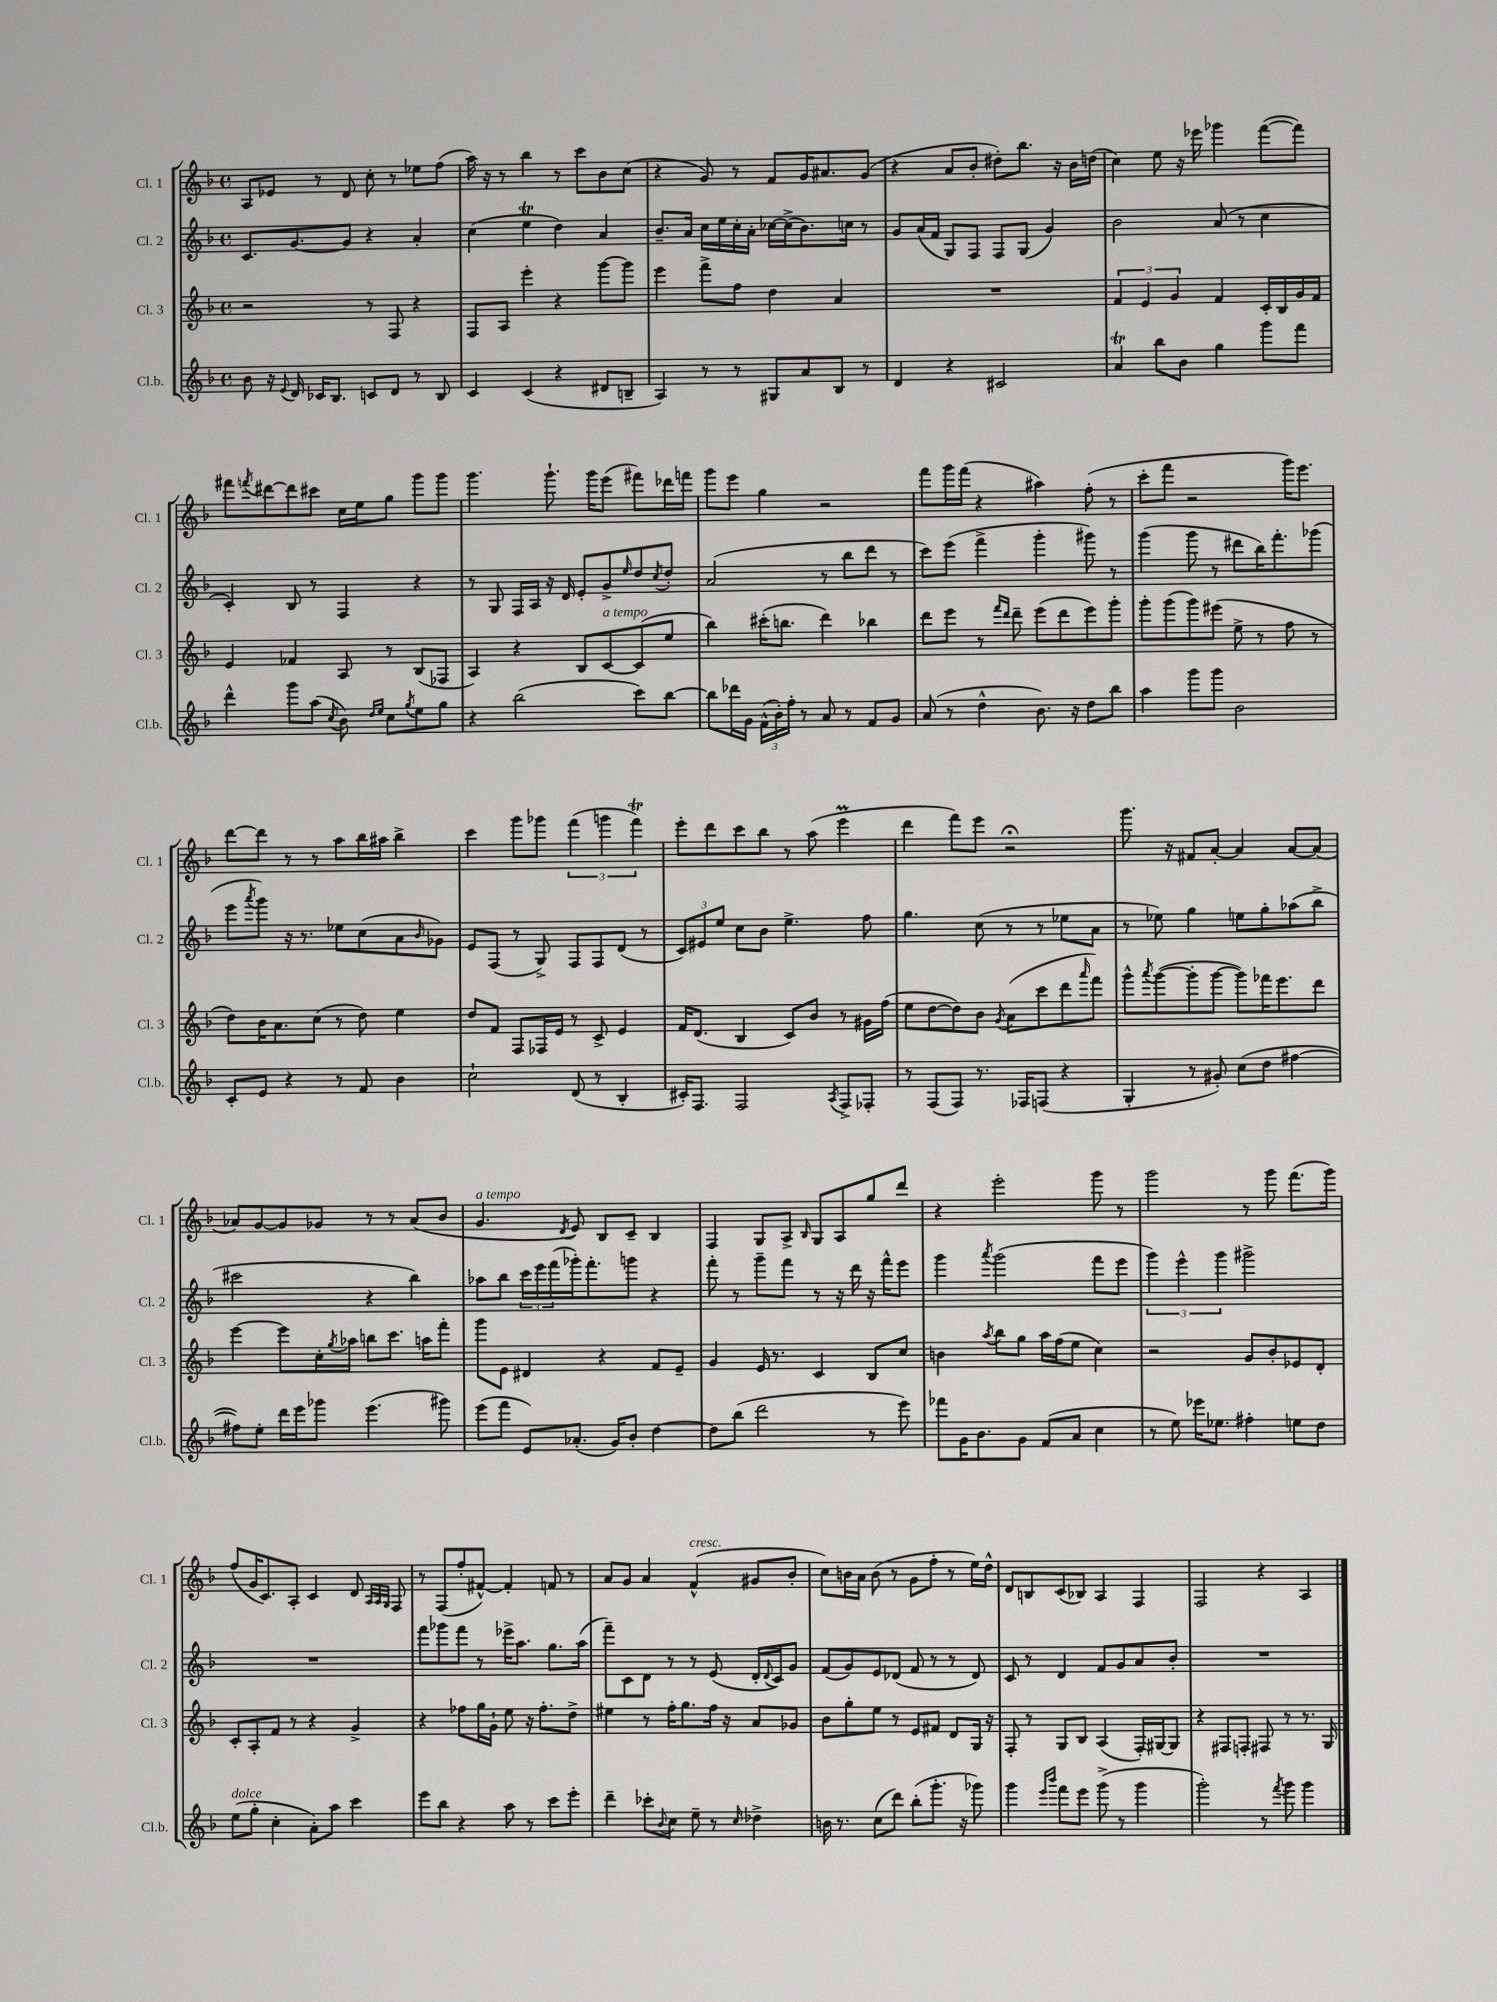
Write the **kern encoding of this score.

**kern	**kern	**kern	**kern
*part4	*part3	*part2	*part1
*staff4	*staff3	*staff2	*staff1
*I"Cl.b.	*I"Cl. 3	*I"Cl. 2	*I"Cl. 1
*I'Cl.b.	*I'Cl. 3	*I'Cl. 2	*I'Cl. 1
*clefG2	*clefG2	*clefG2	*clefG2
*k[b-]	*k[b-]	*k[b-]	*k[b-]
*M4/4	*M4/4	*M4/4	*M4/4
*met(c)	*met(c)	*met(c)	*met(c)
=105	=105	=105	=105
8b-\	2r	8.c/L	8A/L
16r	.	.	8e-X/J
8qqe/	.	.	.
16d/	.	[8.g/	.
16c-X/KL	.	.	8r
8.B-/J	.	.	.
.	.	8g/J]	8d/
8cn/L	8r	4r	8cc'\
8d/J	8F/	.	8r
8r	4r	4a'/	8ee-X\L
8B-/	.	.	(8ff\J
=106	=106	=106	=106
4c/	8F/L	(4cc\	16aa\)
.	.	.	16r
.	8A/J	.	8r
(4c/	4eee'\	4eet\	4bb-\
4r	4r	4dd\)	8r
.	.	.	8ccc\L
8d#X/L	[8ggg\L	4a/	8b-\
8Bn~/J	8ggg\J]	.	(8cc\J
=107	=107	=107	=107
4A/)	4eee\	8.b-~/L	4r
.	.	16a/Jk	.
8r	8fff^\L	16cc\LL	8g/)
.	.	16ee\	.
8r	8ff\J	16cc'\	8r
.	.	16a'\JJ	.
8G#X/L	4dd\	[16cc-X\LL	8f/L
.	.	(16cc-^\J]	.
8a/	.	8.b-\)	16g/K
.	.	.	8.a#X/
8B-/J	4a/	.	.
.	.	16ccn\Jk	.
8r	.	8r	(8g/J
=108	=108	=108	=108
4d/	1r	8g/L	4r
.	.	(16a/L	.
.	.	16f/JJ	.
4r	.	8G/L)	8a/L
.	.	8F/J	8b-'/J
2c#X/	.	8F/L	8dd#X'\L)
.	.	(8G/J	8.bb-\J
.	.	4g/)	.
.	.	.	16r
.	.	.	16b-\LL
.	.	.	(16ddn\JJ
=109	=109	=109	=109
4at/	6f/	2b-\	4cc\)
.	6e/	.	.
8bb-\L	.	.	8ee\
.	6g/	.	.
8b-\J	.	.	16r
.	.	.	16eee-X\
4gg\	4f/	(8a/	4ggg-X\
.	.	8r	.
8ggg\L	16c'/LL	4cc\	([8fff\L
.	16B-/	.	.
8fff\J	16g/	.	8fff\J])
.	16f/JJ	.	.
!!LO:LB:g=z
=110	=110	=110	=110
4ddd^^\	4e/	4c'/)	8fff#X\L
.	.	.	8qfffn/
.	.	.	[8ddd#X\
8ggg\L	4f-X/	8B-/	8ddd#\]
(8aa\J	.	8r	8ccc#X\J
8qcc/	.	.	.
8b-\)	8A/	4F/	16cc\LL
.	.	.	16ee\J
16qqdd/LL	.	.	.
16qqee/JJ	.	.	.
8cc\L	8r	.	8gg\J
8qgg/	.	.	.
8ee\	(8B-/L	4r	8ggg\L
8gg\J	8F-X/J	.	8ggg\J
=111	=111	=111	=111
4r	4A/)	8r	4.ggg\
.	.	8G/	.
(2bb-\	4r	16F/LL	.
.	.	16A/JJ	.
.	.	16r	8.ggg`\
.	.	16d/	.
.	8B-/L	8e'/L	.
.	.	.	16ggg\KL
!	!LO:TX:a:i:t=a tempo	!	!
.	[8c/	8g^/	(8eee\J
.	.	16qqee/	.
8ccc\L)	(8c/]	8dd/	8fff#X\L)
.	.	8qcc/	.
[8bb-\J	8ee/J	8dd'/J	16ddd-X\L
.	.	.	16fffn\JJ
=112	=112	=112	=112
8bb-\L]	4bb-\)	(2a/	8ggg\L
16ddd-X\L	.	.	8eee\J
16g\JJ	.	.	.
(24f^^\LL	(16ccc#X'\KL	.	4gg\
24b-'\)	.	.	.
.	8.bbn\J	.	.
24ff'\JJ	.	.	.
8r	.	.	.
8a/	4ddd\)	8r	2r
8r	.	8bb-\L	.
8f/L	4bb-X\	8ddd\J	.
8g/J	.	8r	.
=113	=113	=113	=113
(8a/	8ddd\L	8ccc\L)	8fff\L
8r	8eee\J	(8eee\J	16ggg\L
.	.	.	(16fff\JJ
4dd^^\	8r	4fff^\	4r
.	16qqfff/LL	.	.
.	16qqddd/JJ	.	.
.	8ddd~\	.	.
8.b-\)	(8eee\L	4ggg'\	4aa#X\)
.	8ddd\	.	.
16r	.	.	.
8dd\L	8eee\)	8ggg#X\)	(8ff'\
8bb-\J	8ggg'\J	8r	8r
=114	=114	=114	=114
4aa\	8ggg'\L	(4ggg\	8ccc'\L
.	(8ggg\	.	8fff\J
8ggg\L	8ggg\)	8ggg\	2r
8ggg\J	(8eee#X\J	8r	.
2b-\	8ee^\	8ddd#X\L	.
.	8r	16bb-\K)	.
.	.	8.fff'\	.
.	8ff\	.	16ggg\KL)
.	.	.	8.eee\J
.	8r	(8ggg-X\J	.
!!LO:LB:g=z
=115	=115	=115	=115
8c'/L	8dd\L)	8eee\L	[8ddd\L
.	.	8qaaa/	.
8e/J	16b-\K	8ggg\J)	8ddd\J]
.	8.a\	.	.
4r	.	16r	8r
.	.	8.r	.
.	(8cc\J	.	8r
8r	8r	8ee-X\L	8aa\L
8f/	8dd\)	(8cc\	16bb-\L
.	.	.	16aa#X\JJ
4b-\	4ee\	8a\	4bb-^\
.	.	16qqb-/	.
.	.	8g-X\J)	.
=116	=116	=116	=116
2cc`\	8dd/L	8e/L	4ccc\
.	8f/J	(8F/J	.
.	8F/L	8r	8ggg\L
.	16F-X/L	8G^/)	8ggg-X\J
.	16e/JJ	.	.
(8d/	8r	8F/L	(6fff\
8r	8c^/	8F/	.
.	.	.	6gggn\
4B-'/	4e/	(8d/J	.
.	.	.	6fffT\)
.	.	8r	.
=117	=117	=117	=117
16c#X'/KL)	16f/KL	12c/L)	8eee'\L
8.F/J	(8.d/J	.	.
.	.	12e#X/	.
.	.	.	8ddd\
.	.	12ee/J	.
2F/	4B-/	8cc\L	8ccc\
.	.	8b-\J	8bb-\J
.	8c/L)	4.ee^\	8r
.	8b-/J	.	(8aa\
8qA/	.	.	.
8F^/L	8r	.	4eeem\
8F-X'/J	16g#X\LL	8ff\	.
.	(16ff\JJ	.	.
=118	=118	=118	=118
8r	8ee\L	4.gg\	4ddd\
(8F/L	[8dd\	.	.
8F/J)	8dd\])	.	8fff\L)
8.r	8b-\J	(8cc\	8eee\J
.	8qg/	.	.
.	(8a\L	8r	2r;<
16F-X/KL	.	.	.
(8Fn/J	8ccc\	8r	.
4r	8ddd\	8ee-X\L	.
.	16qqaaa/	.	.
.	8fff\J)	8a\J	.
=119	=119	=119	=119
4G'/	8ggg^^\L	8r	8.ggg\
.	8qaaa/	.	.
.	([8ggg\	8ee-X\)	.
.	.	.	16r
8r	8ggg'\]	4gg\	8f#X/L
8g#X'/)	[8ggg\J	.	[8a'/J
(8cc\L	8ggg\L])	8een\L	4a/]
8dd\J	16fff-X\K	8gg'\	.
.	8.eee\	.	.
[4ff#X\	.	(8aa-X\	[8a/L
.	8ddd\J	8bb-^\J	(8a/J]
!!LO:LB:g=z
=120	=120	=120	=120
8ff#X\L])	[4eee\	2ccc#X\	8a-X/L)
8ee'\J	.	.	[8g/
16ddd\LL	8eee\L]	.	8g/]
16eee\J	.	.	.
8ggg-X\J	16cc'\L	.	8g-X/J
.	8qgg/	.	.
.	16aa-X\JJ	.	.
(4.eee\	8bbn\L	4r	8r
.	8.ccc\J	.	8r
.	.	4bb-\)	(8a-/L
.	16aan\KL	.	.
8ggg#X\)	8fff'\J	.	8b-/J
=121	=121	=121	=121
!	!	!	!LO:TX:a:i:t=a tempo
(8eee\L	8ggg\L	8aa-X\L	4.g/
8fff\J	8e\J	8bb-\J	.
8e/L)	4d#X/	24ccc\LL	.
.	.	24eee\	.
.	.	(24fff\	.
.	.	.	8qd/
(8.a-X'/J	.	16ggg-X'\J)	8e/)
.	.	8.fff'\	.
.	4r	.	8B-/L
16g/KL)	.	.	.
8b-'/J	.	8gggn\J	8c~/J
[4dd\	8f/L	4r	4B-/
.	8e~/J	.	.
=122	=122	=122	=122
8dd\L]	4g/	8fff'\	4F/
(8bb-\J	.	8r	.
2ddd\	16e/	8ggg~\L	8G/L
.	8.r	.	.
.	.	8fff\J	8A^/J
.	.	.	16qqB-/
.	4c/	8r	8G/L
.	.	16r	8A/
.	.	16ddd\	.
8r	8B-/L	16r	8gg/
.	.	16fff^^\KL	.
8eee\)	8cc/J	8eee\J	8ddd/J
=123	=123	=123	=123
8fff-X\L	4bn\	4ggg\	4r
16g\K	.	.	.
8.b-\	.	.	.
.	8qaa/	8qaaa/	.
.	8bb-\L	(2ggg\	2eee'\
8g\J	8gg\J	.	.
(8f/L	16aa\LL	.	.
.	(16ff\J	.	.
8a/J	8ee\J	.	.
4cc\	4cc\)	8fff\L	8ggg\
.	.	8eee\J	8r
=124	=124	=124	=124
8r	2r	6ggg\)	2ggg\
8ee\)	.	.	.
.	.	6eee^^\	.
16eee-X\KL	.	.	.
8.ee-X\J	.	.	.
.	.	6ggg\	.
4ff#X'\	8g/L	2ggg#X^\	8r
.	8b-'/	.	8ggg\
8een\L	8e-X/	.	(8.fff\L
8dd\J	8d'/J	.	.
.	.	.	16ggg\Jk)
!!LO:LB:g=z
=125	=125	=125	=125
!LO:TX:a:i:t=dolce	!	!	!
(8ee\L	8c'/L	1r	(8ff/L
8gg'\J	8A'/	.	16g/K
.	.	.	8.c/)
4cc'\	8f/J	.	.
.	8r	.	8A'/J
8a'\L)	4r	.	4c/
8aa\J	.	.	.
4ccc\	4g^/	.	8d/
.	.	.	32qqA/LLL
.	.	.	32qqA/
.	.	.	32qqG/JJJ
.	.	.	8F/
=126	=126	=126	=126
8eee\L	4r	8fff\L	8r
8bb-\J	.	8ggg-X\	(8F/L
4r	8ff-X\L	8fff\J	8ff'/
.	16gg\L	8r	[8f#X^^/J)
.	16g`\JJ	.	.
8aa\	8ee\	16eee-X^\KL	4f#'/]
.	.	8.aa\J	.
8r	16r	.	.
.	8.ff-'\L	.	.
8ccc\L	.	8.gg\L	8fn/
8eee'\J	8dd^\J	.	8r
.	.	(16aa\Jk	.
=127	=127	=127	=127
4ddd~\	4ee#X\	8fff~\L)	8a/L
.	.	8c\	8g/J
8ccc-X'\L	8r	8d\J	4a/
8qqb-/	.	.	.
8cc\J	16ff'\KL	8r	.
.	8.gg\	.	.
!	!	!	!LO:TX:a:i:t=cresc.
8ee~\	.	8r	(4f^^/
8r	16ff\Jk	(8e/	.
.	16r	.	.
16qqcc/	.	.	.
4dd-X^\	8a/L	16d'/LL	8g#X/L
.	.	8qqd/	.
.	.	16c/J)	.
.	8g-X/J	8g/J	8b-'/J
=128	=128	=128	=128
16bn\	8b-\L	(8f/L	8cc\L)
8.r	.	.	.
.	8gg'\	8g/)	16bn\L
.	.	.	16a\JJ
(8cc\L	8ee\J	8e/	(8b\
8ddd\J)	8r	(8d-X/J	8r
(8bb-'\L	8e/L	8f/	8g\L
8.ggg'\J	8f#X/J	8r	8ff'\J
.	8d/L	8r	8r
16r	.	.	.
8ggg-X\)	16G/Jk	8d-/)	16ee\LL)
.	16r	.	16dd^^\JJ
=129	=129	=129	=129
4ggg\	8F'/	8c/	8d/L
.	8r	8r	8Bn/
16qqeee/LL	.	.	.
16qqbbb-/JJ	.	.	.
8fff\L	8G/L	4d/	(8c/
8eee\J	8B-/J	.	8B-X/J)
(8ggg^\	(4A/	8f/L	4A/
8r	.	8g/	.
4ggg\	16F'/LL)	8a/	4F/
.	[16G#X/J	.	.
.	8G#/J]	8b-'/J	.
=130	=130	=130	=130
2ggg'\)	4r	1r	2F/
.	8F#X/L	.	.
.	8Fn'/J	.	.
8r	8F#X/	.	4r
8qfff/	.	.	.
8ggg\	8r	.	.
4ggg\	8.r	.	4A/
.	16G/	.	.
==	==	==	==
*-	*-	*-	*-
